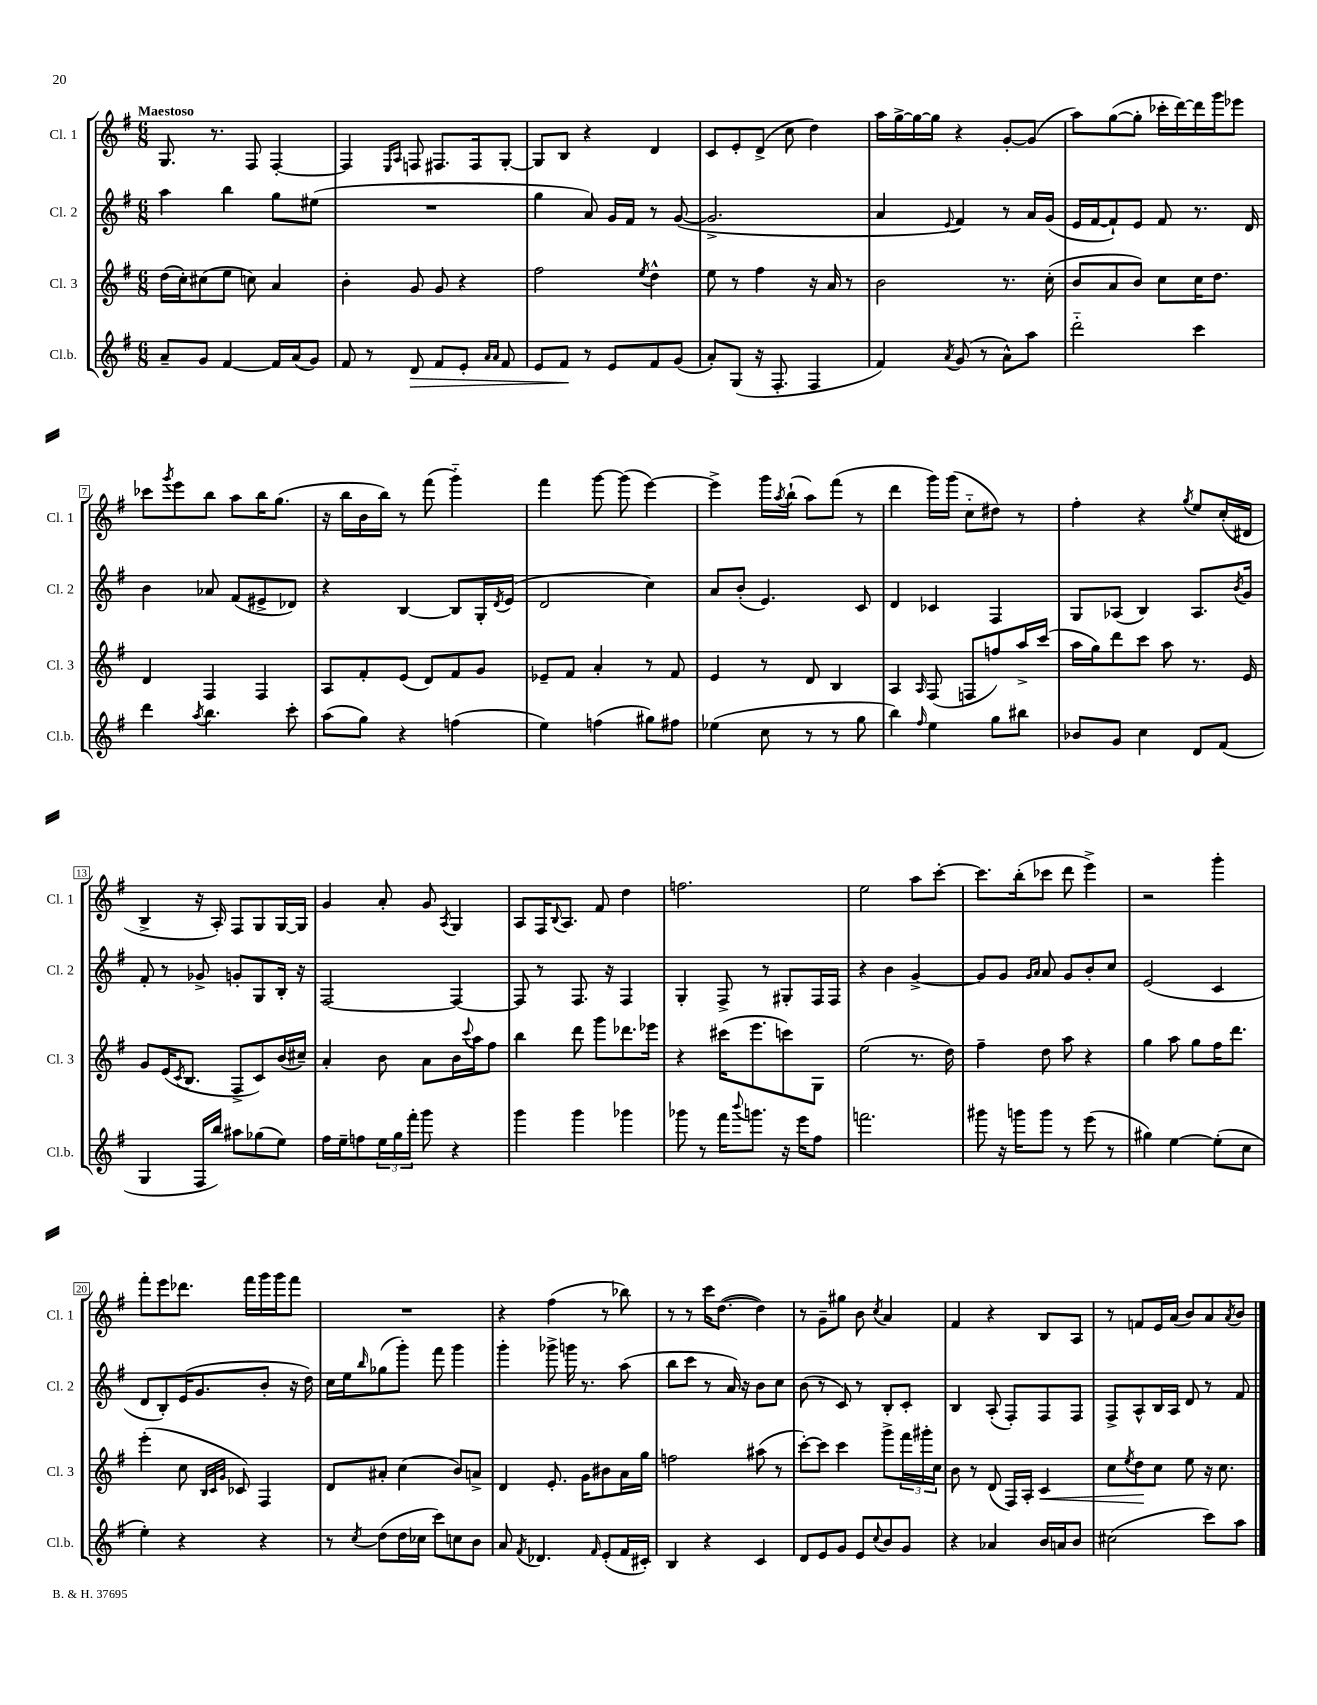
<<
\new StaffGroup <<
\new Staff = "s0" \with { instrumentName = "Cl. 1" shortInstrumentName = "Cl. 1" } {
    \clef treble \key g \major \numericTimeSignature \time 6/8 \tempo "Maestoso"
    g8. r8. fis8 fis4~-. |
    fis4 \grace { e16 a16 } f8 fis8. fis16 g8~-. |
    g8 b8 r4 d'4 |
    c'8 e'8-. d'8->( c''8 d''4) |
    a''16 g''16~-> g''16~ g''16 r4 g'8~-. g'8( |
    a''8) g''8~( g''8-. ces'''16-. d'''16~) d'''16 g'''16 ees'''8 |
    ces'''8 \acciaccatura { g'''8 } e'''8 b''8 a''8 b''16 g''8.( |
    r16 b''16 b'16 b''16) r8 fis'''8( g'''4-_) |
    fis'''4 g'''8~ g'''8( e'''4~) |
    e'''4-> g'''16 \acciaccatura { a''8 } b''16-!( a''8) fis'''8( r8 |
    d'''4 g'''16) g'''16( c''8-_ dis''8) r8 |
    fis''4-. r4 \acciaccatura { g''8 } e''8 c''16-.( dis'16 |
    b4-> r16 a16-.) fis8 g8 g16~ g16 |
    g'4 a'8-. g'8 \acciaccatura { a8 } g4 |
    a8 fis16 \appoggiatura { b8 } a8. fis'8 d''4 |
    f''2. |
    e''2 a''8 c'''8~-. |
    c'''8. b''16-.( ces'''8 d'''8 e'''4->) |
    r2 g'''4-. |
    fis'''8-. e'''8 des'''8. fis'''16 g'''16 g'''16 fis'''8 |
    R2. |
    r4 fis''4( r8 bes''8) |
    r8 r8 c'''16 d''8.~( d''4) |
    r8 g'8-- gis''8 b'8 \acciaccatura { c''8 } a'4 |
    fis'4 r4 b8 a8 |
    r8 f'8 e'16 a'16( b'8) a'8 \acciaccatura { a'8 } b'8 \bar "|." |
}
\new Staff = "s1" \with { instrumentName = "Cl. 2" shortInstrumentName = "Cl. 2" } {
    \clef treble \key g \major \numericTimeSignature \time 6/8
    a''4 b''4 g''8 eis''8( |
    R2. |
    g''4 a'8) g'16 fis'16 r8 g'8~( |
    g'2.-> |
    a'4 \appoggiatura { e'8 } fis'4) r8 a'16 g'16( |
    e'16 fis'16~ fis'8-!) e'8 fis'8 r8. d'16 |
    b'4 aes'8 fis'8( eis'8-> des'8) |
    r4 b4~ b8 g16-. \acciaccatura { d'8 } e'16( |
    d'2 c''4) |
    a'8 b'8-.( e'4.) c'8 |
    d'4 ces'4 fis4 |
    g8 aes8( b4) aes8. \acciaccatura { b'8 } g'16 |
    fis'8-. r8 ges'8-> g'8-. g8 b16-. r16 |
    fis2~ fis4~ |
    fis8 r8 fis8. r16 fis4 |
    g4-. fis8-> r8 gis8-. fis16 fis16 |
    r4 b'4 g'4~-> |
    g'8 g'8 \grace { g'16 a'16 } a'8 g'8 b'8-. c''8 |
    e'2( c'4 |
    d'8 b8-.) e'16( g'8. b'8-. r16 d''16) |
    c''16 e''16 \grace { b''16 } ges''8( g'''8-.) fis'''8 g'''4 |
    g'''4-. ges'''8-> g'''16 r8. a''8( |
    b''8 c'''8 r8 a'16) r16 b'8 c''8 |
    b'8( r8 c'8) r8 b8-. c'8-. |
    b4 a8-.( fis8-.) fis8 fis8 |
    fis8-> a8-^ b16 a16 d'8 r8 fis'8 \bar "|." |
}
\new Staff = "s2" \with { instrumentName = "Cl. 3" shortInstrumentName = "Cl. 3" } {
    \clef treble \key g \major \numericTimeSignature \time 6/8
    d''16( c''16-.) cis''8( e''8 c''8) a'4 |
    b'4-. g'8 g'8 r4 |
    fis''2 \acciaccatura { e''8 } d''4-^ |
    e''8 r8 fis''4 r16 a'16 r8 |
    b'2 r8. c''16-.( |
    b'8 a'8 b'8) c''8 c''16 d''8. |
    d'4 fis4 fis4 |
    a8 fis'8-. e'8( d'8) fis'8 g'8 |
    ees'8-- fis'8 a'4-. r8 fis'8 |
    e'4 r8 d'8 b4 |
    a4 \grace { a16 } fis8( f8 f''8) a''16-> c'''16( |
    a''16 g''16) d'''8 c'''8 a''8 r8. e'16 |
    g'8 e'16( \acciaccatura { c'8 } b8. fis8-> c'8) b'16( cis''16--) |
    a'4-. b'8 a'8 b'16 \appoggiatura { c'''8 } a''16 fis''8 |
    b''4 d'''8 g'''8 des'''8. ees'''16 |
    r4 cis'''16( e'''8. c'''8) g8 |
    e''2( r8. d''16) |
    fis''4-- d''8 a''8 r4 |
    g''4 a''8 g''8 fis''16 d'''8. |
    e'''4-.( c''8 \grace { b32 c'32 g'32 } ces'8) fis4 |
    d'8 ais'8-. c''4( b'8) a'8-> |
    d'4 e'8.-. g'16 bis'8 a'16 g''16 |
    f''2 ais''8( r8 |
    c'''8~-.) c'''8 c'''4 g'''8-> \tuplet 3/2 { fis'''16 gis'''16-. c''16 } |
    b'8 r8 d'8( fis16) a16-. c'4\< |
    c''8 \acciaccatura { e''8 } d''8\! c''8 e''8 r16 c''8. \bar "|." |
}
\new Staff = "s3" \with { instrumentName = "Cl.b." shortInstrumentName = "Cl.b." } {
    \clef treble \key g \major \numericTimeSignature \time 6/8
    a'8-- g'8 fis'4~ fis'16 a'16( g'8) |
    fis'8 r8 d'8\> fis'8 e'8-. \grace { a'16 a'16 } fis'8 |
    e'8 fis'8\! r8 e'8 fis'8 g'8( |
    a'8-.) g8( r16 fis8.-. fis4 |
    fis'4) \acciaccatura { a'8 } g'8( r8 a'8-^) a''8 |
    d'''2-_ c'''4 |
    d'''4 \acciaccatura { a''8 } b''4. c'''8-. |
    a''8( g''8) r4 f''4( |
    e''4) f''4( gis''8) fis''8 |
    ees''4( c''8 r8 r8 g''8 |
    b''4) \grace { fis''16 } e''4 g''8 bis''8 |
    bes'8 g'8 c''4 d'8 fis'8( |
    g4 fis16 b''16) ais''8 ges''8( e''8) |
    fis''16 e''16-- f''8 \tuplet 3/2 { e''16 g''16 fis'''16-. } g'''8 r4 |
    g'''4 g'''4 ges'''4 |
    ges'''8 r8 fis'''16 \appoggiatura { b'''8 } g'''8. r16 e'''16 fis''8 |
    f'''2. |
    gis'''8 r16 g'''16 g'''8 r8 e'''8( r8 |
    gis''4) e''4~ e''8-.( c''8 |
    e''4-.) r4 r4 |
    r8 \acciaccatura { c''8 } d''8( d''16 ces''16 c'''8) c''8 b'8 |
    a'8 \acciaccatura { fis'8 } des'4. \grace { fis'16 } e'8-.( fis'16 cis'16-.) |
    b4 r4 c'4 |
    d'8 e'8 g'8 e'8 \appoggiatura { c''8 } b'8 g'8 |
    r4 aes'4 b'16 a'16 b'8 |
    cis''2( c'''8) a''8 \bar "|." |
}
>>
>>
\layout { \context { \Score \override BarNumber.stencil = #(make-stencil-boxer 0.1 0.3 ly:text-interface::print) } }
